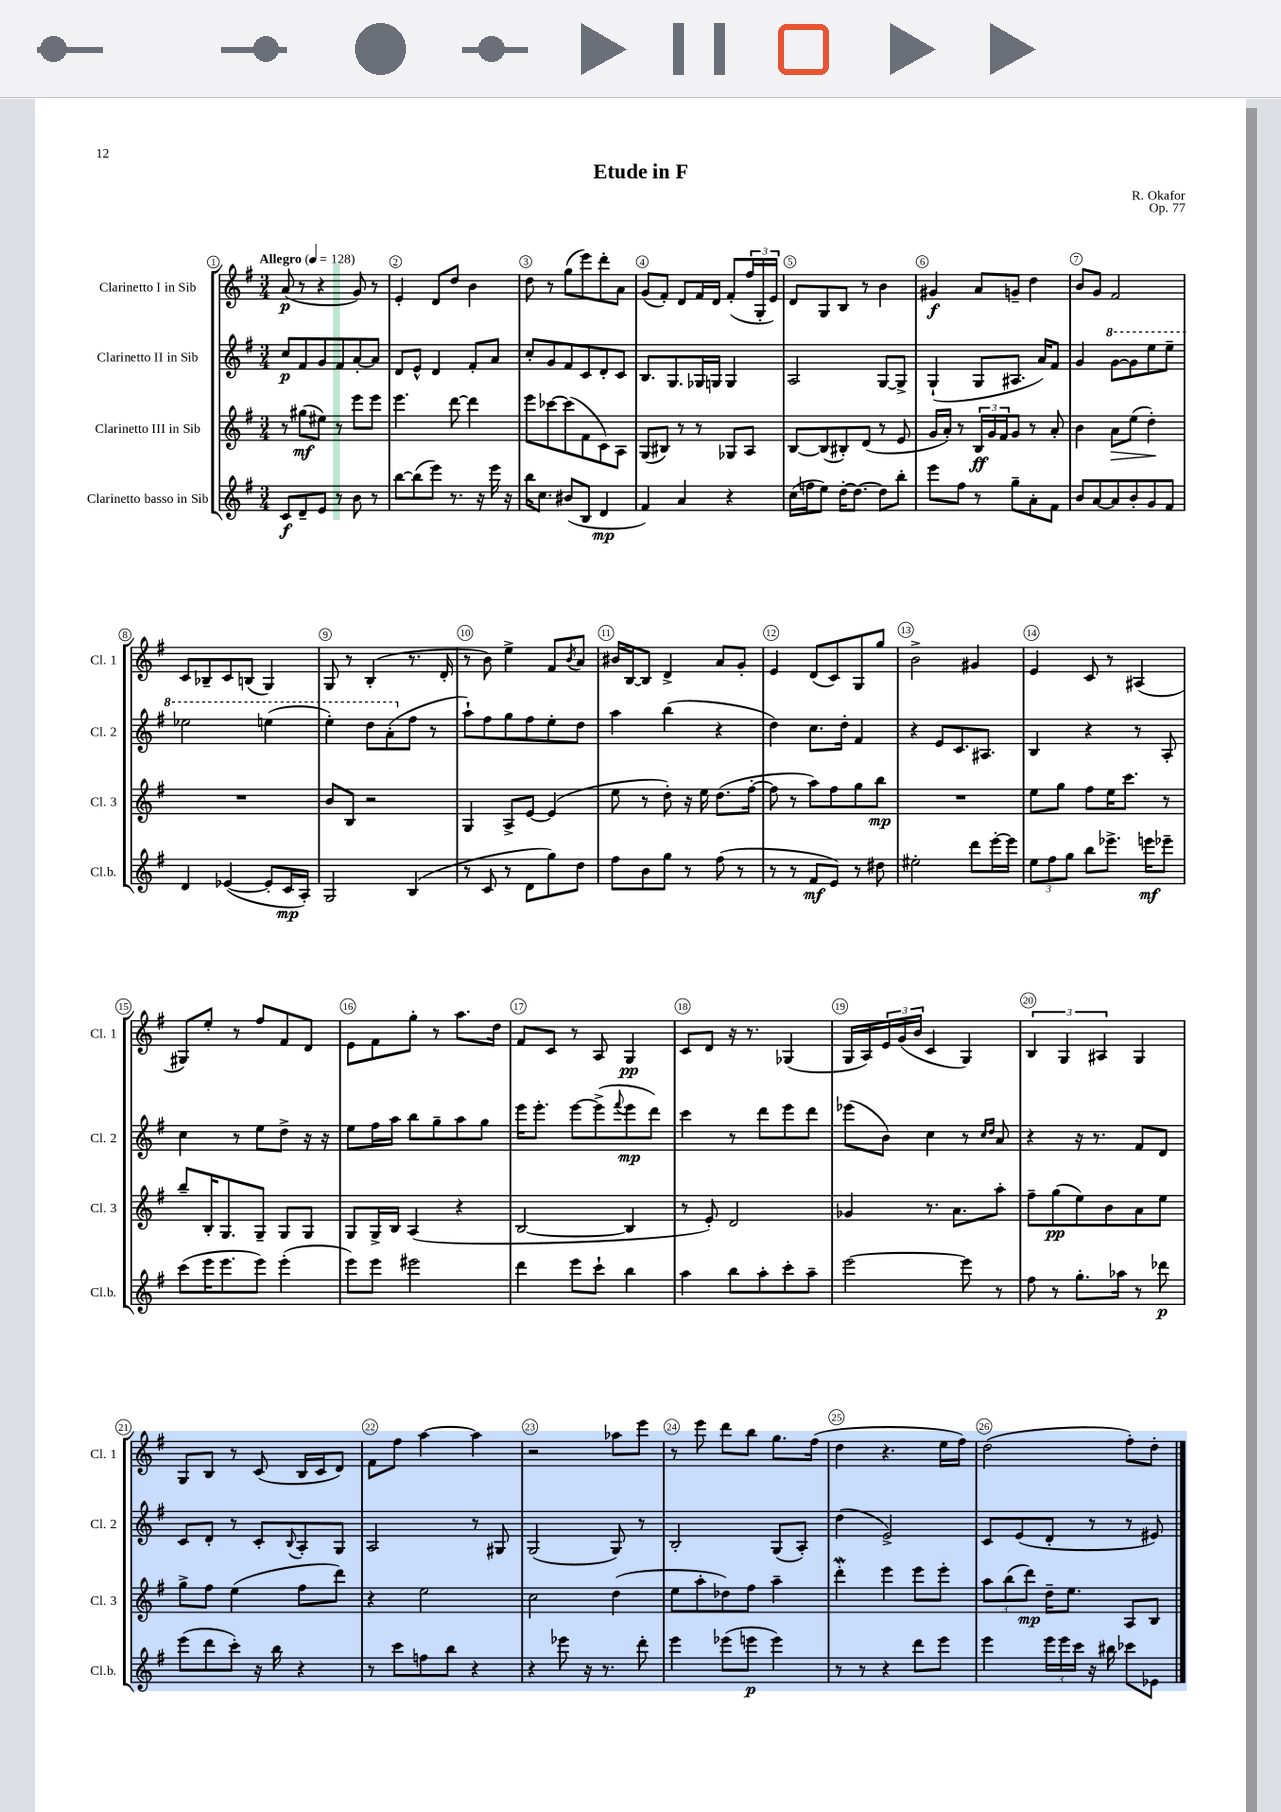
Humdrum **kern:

**kern	**dynam	**kern	**dynam	**kern	**dynam	**kern	**dynam
*part4	*part4	*part3	*part3	*part2	*part2	*part1	*part1
*staff4	*staff4	*staff3	*staff3	*staff2	*staff2	*staff1	*staff1
*I"Clarinetto basso in Sib	*	*I"Clarinetto III in Sib	*	*I"Clarinetto II in Sib	*	*I"Clarinetto I in Sib	*
*I'Cl.b.	*	*I'Cl. 3	*	*I'Cl. 2	*	*I'Cl. 1	*
*clefG2	*	*clefG2	*	*clefG2	*	*clefG2	*
*k[f#]	*	*k[f#]	*	*k[f#]	*	*k[f#]	*
*M3/4	*	*M3/4	*	*M3/4	*	*M3/4	*
*MM128	*	*MM128	*	*MM128	*	*MM128	*
=1	=1	=1	=1	=1	=1	=1	=1
!	!	!	!	!	!	!LO:TX:a:B:t=Allegro	!
8c/L	f	8r	.	8cc/L	p	(8a/	p
8d~/	.	(8gg#X\L	mf	8f#/	.	8r	.
8e/J	.	8ee#X\J)	.	8g/	.	4r	.
8r	.	8r	.	8f#/	.	.	.
8b\	.	8eee\L	.	[8a'/	.	8g/)	.
8r	.	8eee\J	.	8a/J]	.	8r	.
=2	=2	=2	=2	=2	=2	=2	=2
[8bb\L	.	4.eee\	.	8d/L	.	4e'/	.
(8bb\]	.	.	.	8e^^/J	.	.	.
8eee\J)	.	.	.	4d/	.	8d/L	.
8.r	.	[8ddd\	.	.	.	8dd/J	.
.	.	4ddd\]	.	8f#'/L	.	4b\	.
16r	.	.	.	.	.	.	.
16eee\	.	.	.	8a/J	.	.	.
16r	.	.	.	.	.	.	.
=3	=3	=3	=3	=3	=3	=3	=3
16bb\KL	.	8eee\L	.	8cc'/L	.	8dd\	.
8.cc\J	.	.	.	.	.	.	.
.	.	[8ccc-X\	.	8g/	.	8r	.
(8b#X/L	.	(8ccc-\]	.	8f#/	.	(8gg\L	.
8B/J	.	8f#\	.	8c/	.	8eee\)	.
4d/	mp	8c\)	.	8d'/	.	8ddd'\	.
.	.	8A\J	.	8c/J	.	8a\J	.
=4	=4	=4	=4	=4	=4	=4	=4
4f#/)	.	(8G/L	.	8.B/L	.	(8g/L	.
.	.	8B#X/J)	.	.	.	8f#'/J)	.
.	.	.	.	8.G/	.	.	.
4a/	.	8r	.	.	.	8d/L	.
.	.	8r	.	16G-X/L	.	16f#/L	.
.	.	.	.	16Gn/JJ	.	16d/JJ	.
4r	.	8G-X/L	.	4G/	.	(8f#'/L	.
.	.	8A/J	.	.	.	24ff#/L	.
.	.	.	.	.	.	24G'/	.
.	.	.	.	.	.	24e/JJ)	.
=5	=5	=5	=5	=5	=5	=5	=5
(16cc\LL	.	[8B/L	.	2A/	.	8d/L	.
16ffn\J	.	.	.	.	.	.	.
8ee\J)	.	(8B/]	.	.	.	8G/	.
[16dd'\KL	.	8B#X'/)	.	.	.	8B/J	.
8.dd\J_	.	.	.	.	.	.	.
.	.	(8d/J	.	.	.	8r	.
8dd\L]	.	8r	.	[8G/L	.	4b\	.
8bb'\J	.	8e/	.	8G^/J]	.	.	.
=6	=6	=6	=6	=6	=6	=6	=6
8eee\L	.	16g/LL	.	(4G`/	.	4g#X/	f
.	.	16a'/JJ)	.	.	.	.	.
8ff#\J	.	8r	.	.	.	.	.
8r	.	24B/LL	ff	8G/L	.	8a/L	.
.	.	24g/	.	.	.	.	.
.	.	24f#/J	.	.	.	.	.
8gg~\L	.	8g/J	.	8.A#X/J	.	8gn~/J	.
8a'\	.	8r	.	.	.	4dd\	.
.	.	.	.	16a/KL)	.	.	.
8f#\J	.	8a'/	.	8f#/J	.	.	.
=7	=7	=7	=7	=7	=7	=7	=7
8b/L	.	4b\	.	4g/	.	8b/L	.
[8a/	.	.	.	.	.	8g/J	.
!	!	!	!LO:HP:b	!	!	!	!
*	*	*	*	*8va	*	*	*
8a/]	.	8a\L	>	[8gg\L	.	2f#/	.
8b'/	.	(8ee\J	.	8gg\]	.	.	.
8g/	.	4dd'\)	.	8eee\	.	.	.
8f#/J	.	.	.	8eee~\J	.	.	.
.	.	.	]	.	.	.	.
!!LO:LB:g=z
=8	=8	=8	=8	=8	=8	=8	=8
4d/	.	2.r	.	2eee-X\	.	8c/L	.
.	.	.	.	.	.	8B-X~/	.
([4e-X/	.	.	.	.	.	8c/	.
.	.	.	.	.	.	(8Bn/J	.
8e-'/L]	.	.	.	(4eeen\	.	4G/)	.
16c/L	mp	.	.	.	.	.	.
16A'/JJ)	.	.	.	.	.	.	.
=9	=9	=9	=9	=9	=9	=9	=9
2G/	.	8b/L	.	4eee'\)	.	8G/	.
.	.	8B/J	.	.	.	8r	.
.	.	2r	.	8ddd\L	.	(4B'/	.
.	.	.	.	(8aa'\	.	.	.
*	*	*	*	*X8va	*	*	*
(4B/	.	.	.	8ff#\J	.	8.r	.
.	.	.	.	8r	.	.	.
.	.	.	.	.	.	16d'/	.
=10	=10	=10	=10	=10	=10	=10	=10
8r	.	4G/	.	8aa`\L)	.	8r	.
8c/	.	.	.	8ff#\	.	8b\)	.
8r	.	8A^/L	.	8gg\	.	4ee^\	.
8d\L	.	[8e/J	.	8ff#\	.	.	.
8gg\)	.	(4e/]	.	8ee'\	.	8f#/L	.
.	.	.	.	.	.	8qb/	.
8dd\J	.	.	.	8dd\J	.	8a/J	.
=11	=11	=11	=11	=11	=11	=11	=11
8ff#\L	.	8ee\	.	4aa\	.	16b#X/LL	.
.	.	.	.	.	.	[16B/J	.
8b\	.	8r	.	.	.	8B/J]	.
8gg\J	.	8dd'\)	.	(4bb\	.	4d^/	.
8r	.	16r	.	.	.	.	.
.	.	16ee\	.	.	.	.	.
(8ff#\	.	(8.dd\L	.	4r	.	8a/L	.
8r	.	.	.	.	.	8g'/J	.
.	.	[16ff#'\Jk	.	.	.	.	.
=12	=12	=12	=12	=12	=12	=12	=12
8r	.	8ff#\]	.	4dd\)	.	4e/	.
8r	.	8r	.	.	.	.	.
8f#/L	mf	8aa\L)	.	8.cc\L	.	(8d/L	.
8e/J)	.	8ff#\	.	.	.	8c/)	.
.	.	.	.	16dd'\Jk	.	.	.
8r	.	8gg\	.	4f#/	.	8G/	.
8dd#X\	.	8bb\J	mp	.	.	8gg/J	.
=13	=13	=13	=13	=13	=13	=13	=13
2ee#X'\	.	2.r	.	4r	.	2b^\	.
.	.	.	.	8e/L	.	.	.
.	.	.	.	8.c/	.	.	.
8ddd\L	.	.	.	.	.	4g#X/	.
.	.	.	.	8.A#X/J	.	.	.
[16eee'\L	.	.	.	.	.	.	.
16eee\JJ]	.	.	.	.	.	.	.
=14	=14	=14	=14	=14	=14	=14	=14
12ee\L	.	8ee\L	.	4B/	.	4e/	.
12ff#\	.	.	.	.	.	.	.
.	.	8gg\J	.	.	.	.	.
12gg\J	.	.	.	.	.	.	.
8bb\L	.	8ff#\L	.	4r	.	8c/	.
8.eee-X^\J	.	16ee\K	.	.	.	8r	.
.	.	8.ccc\J	.	.	.	.	.
.	.	.	.	8r	.	(4A#X/	.
16eeen\KL	mf	.	.	.	.	.	.
8eee-X~\J	.	8r	.	8A'/	.	.	.
!!LO:LB:g=z
=15	=15	=15	=15	=15	=15	=15	=15
(8ccc\L	.	8bb~/L	.	4cc\	.	8G#X/L)	.
16eee\K	.	16B'/K	.	.	.	8ee'/J	.
8.eee\	.	8.G/	.	.	.	.	.
.	.	.	.	8r	.	8r	.
8eee\J)	.	8G~/J	.	8ee\L	.	8ff#/L	.
(4eee'\	.	8G/L	.	8dd^\J	.	8f#/	.
.	.	8G/J	.	16r	.	8d/J	.
.	.	.	.	16r	.	.	.
=16	=16	=16	=16	=16	=16	=16	=16
8eee\L)	.	8G/L	.	8ee\L	.	8e\L	.
8eee\J	.	16G^/L	.	16ff#\L	.	8f#\	.
.	.	16B/JJ	.	16aa\JJ	.	.	.
2eee#X\	.	(4A/	.	8bb\L	.	8gg'\J	.
.	.	.	.	8gg~\	.	8r	.
.	.	4r	.	8aa\	.	8.aa\L	.
.	.	.	.	8gg\J	.	.	.
.	.	.	.	.	.	16dd\Jk	.
=17	=17	=17	=17	=17	=17	=17	=17
4ddd\	.	[2B/	.	16eee\KL	.	8f#/L	.
.	.	.	.	8.eee'\J	.	.	.
.	.	.	.	.	.	8c/J	.
8eee\L	.	.	.	[8eee\L	.	8r	.
8ccc`\J	.	.	.	(8eee^\]	.	8A/	.
.	.	.	.	8qqfff#/	.	.	.
4bb\	.	4B/]	.	8eee\	mp	4G/	pp
.	.	.	.	8ddd\J)	.	.	.
=18	=18	=18	=18	=18	=18	=18	=18
4aa\	.	8r	.	4ccc\	.	8c/L	.
.	.	8e'/)	.	.	.	8d/J	.
8bb\L	.	2d/	.	8r	.	16r	.
.	.	.	.	.	.	8.r	.
8aa'\	.	.	.	8ddd\L	.	.	.
8ccc'\	.	.	.	8eee\	.	(4G-X/	.
8aa~\J	.	.	.	8ddd\J	.	.	.
=19	=19	=19	=19	=19	=19	=19	=19
[2eee\	.	4g-X/	.	(8eee-X\L	.	16G/LL	.
.	.	.	.	.	.	16A/)	.
.	.	.	.	8b\J)	.	24e/	.
.	.	.	.	.	.	(24g/	.
.	.	.	.	.	.	24b/JJ	.
.	.	8.r	.	4cc\	.	4c/	.
.	.	8.a\L	.	.	.	.	.
8eee\]	.	.	.	8r	.	4G/)	.
.	.	.	.	16qqcc/LL	.	.	.
.	.	.	.	16qqdd/JJ	.	.	.
8r	.	8aa'\J	.	8a/	.	.	.
=20	=20	=20	=20	=20	=20	=20	=20
8ff#\	.	8ff#~\L	.	4r	.	6B/	.
8r	.	(8gg\	pp	.	.	.	.
.	.	.	.	.	.	6G/	.
8.gg'\L	.	8ee\)	.	16r	.	.	.
.	.	.	.	8.r	.	.	.
.	.	.	.	.	.	6A#X/	.
.	.	8b\	.	.	.	.	.
16aa-X\Jk	.	.	.	.	.	.	.
8r	.	8a\	.	8f#/L	.	4G/	.
8ddd-X\	p	8ee\J	.	8d/J	.	.	.
!!LO:LB:g=z
=21	=21	=21	=21	=21	=21	=21	=21
(8eee\L	.	8gg^\L	.	8c/L	.	8G/L	.
8ddd\	.	8ff#\J	.	8d'/J	.	8B/J	.
8ccc'\J)	.	(4ee\	.	8r	.	8r	.
16r	.	.	.	8c'/L	.	(8c/	.
16bb\	.	.	.	.	.	.	.
.	.	.	.	8qqB/	.	.	.
4r	.	8ff#\L	.	8A'/	.	16B/LL	.
.	.	.	.	.	.	16c/J	.
.	.	8ddd\J)	.	8G/J	.	8d/J)	.
=22	=22	=22	=22	=22	=22	=22	=22
8r	.	4r	.	2A/	.	8f#\L	.
8ccc\L	.	.	.	.	.	8ff#\J	.
8ffn\	.	2ee\	.	.	.	[4aa\	.
8bb\J	.	.	.	.	.	.	.
4r	.	.	.	8r	.	4aa\]	.
.	.	.	.	8G#X/	.	.	.
=23	=23	=23	=23	=23	=23	=23	=23
4r	.	2cc\	.	(2G/	.	2r	.
8eee-X\	.	.	.	.	.	.	.
16r	.	.	.	.	.	.	.
8.r	.	.	.	.	.	.	.
.	.	(4dd\	.	8G/)	.	8aa-X\L	.
8ddd'\	.	.	.	8r	.	8eee\J	.
=24	=24	=24	=24	=24	=24	=24	=24
4eee\	.	8ee\L	.	2B'/	.	8r	.
.	.	8aa'\	.	.	.	8eee\	.
(8eee-X\L	.	8dd-X\)	.	.	.	8ddd\L	.
8eeen\J	p	8ff#\J	.	.	.	8bb\J	.
4eee\)	.	4aa~\	.	(8G/L	.	8.gg\L	.
.	.	.	.	8A'/J)	.	.	.
.	.	.	.	.	.	(16ff#\Jk	.
=25	=25	=25	=25	=25	=25	=25	=25
8r	.	4dddW'\	.	(4dd\	.	4dd\	.
8r	.	.	.	.	.	.	.
4r	.	4eee\	.	2e^/)	.	4.r	.
8ddd\L	.	8eee\L	.	.	.	.	.
8eee\J	.	8eee'\J	.	.	.	16ee\LL	.
.	.	.	.	.	.	16ff#\JJ)	.
=26	=26	=26	=26	=26	=26	=26	=26
4eee\	.	12aa\L	.	8c/L	.	(2dd\	.
.	.	(12bb\	.	.	.	.	.
.	.	.	.	(8e/	.	.	.
.	.	12ddd\J)	mp	.	.	.	.
24eee\LL	.	16dd~\KL	.	8d'/J	.	.	.
24eee\	.	.	.	.	.	.	.
.	.	8.ee\J	.	.	.	.	.
24ccc\JJ	.	.	.	.	.	.	.
16r	.	.	.	8r	.	.	.
16bb#X\	.	.	.	.	.	.	.
8ccc-X\L	.	8A/L	.	8r	.	8ff#'\L)	.
8e-X\J	.	8B/J	.	8e#X/)	.	8dd'\J	.
==	==	==	==	==	==	==	==
*-	*-	*-	*-	*-	*-	*-	*-
